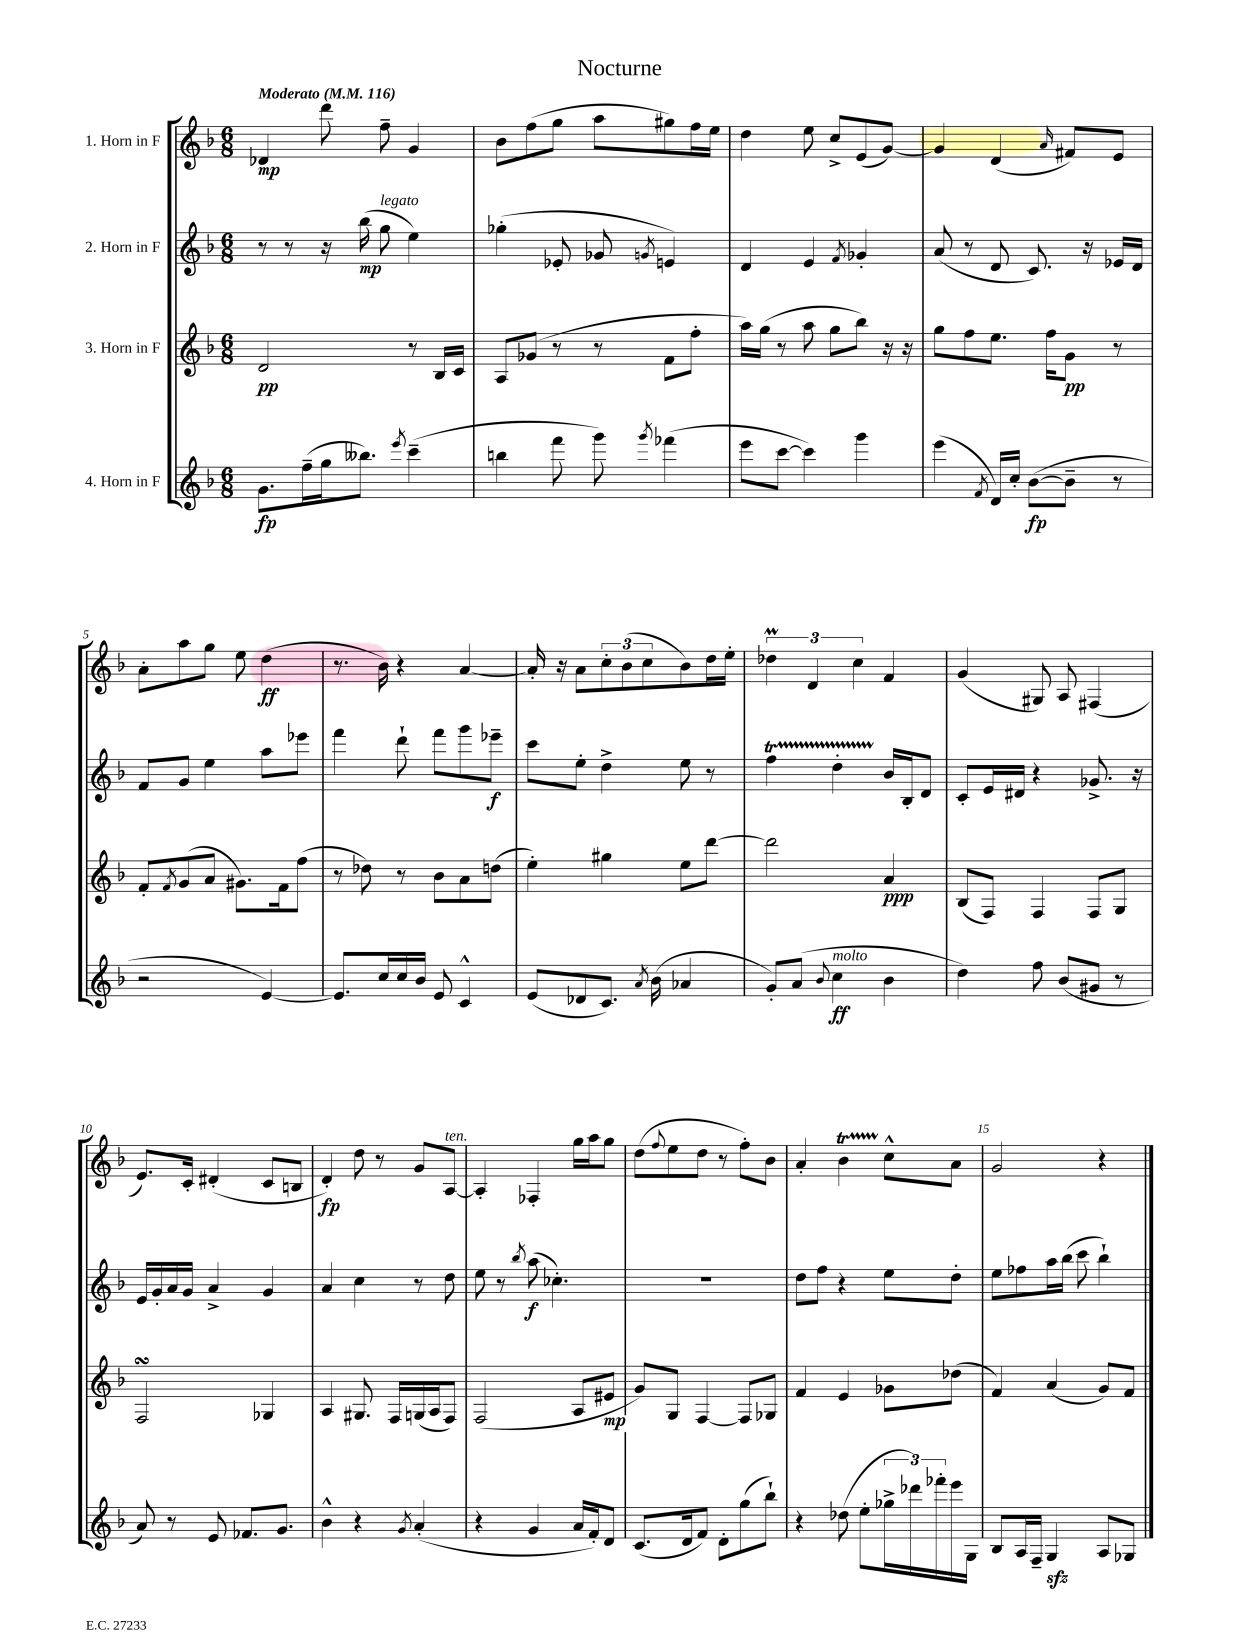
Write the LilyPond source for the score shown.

\header { title = "Nocturne" }
<<
\new StaffGroup <<
\new Staff = "s0" \with { instrumentName = "1. Horn in F" } {
    \clef treble \key f \major \numericTimeSignature \time 6/8 \tempo "Moderato" 4 = 116
    des'4\mp d'''8 f''8-- g'4 |
    bes'8 f''8( g''8 a''8 gis''8) f''16 e''16 |
    d''4 e''8 c''8-> e'8( g'8~) |
    g'4 d'4( \grace { a'16 } fis'8) e'8 |
    a'8-. a''8 g''8 e''8 d''4\ff( |
    r8. bes'16) r4 a'4~ |
    a'16-. r16 a'8 \tuplet 3/2 { c''8-. bes'8( c''8 } bes'8) d''16 e''16-. |
    \tuplet 3/2 { des''4\prall d'4 c''4 } f'4 |
    g'4( gis8) a8 fis4( |
    e'8.) c'16-. dis'4-.( c'8 b8 |
    d'4-.\fp) d''8 r8 g'8 a8~^\markup { \italic "ten." } |
    a4-. fes4-. g''16 a''16 g''8 |
    d''8( \appoggiatura { f''8 } e''8 d''8 r8 f''8-.) bes'8 |
    a'4-. bes'4\startTrillSpan c''8-^\stopTrillSpan a'8 |
    g'2 r4 \bar "|." |
}
\new Staff = "s1" \with { instrumentName = "2. Horn in F" } {
    \clef treble \key f \major \numericTimeSignature \time 6/8
    r8 r8 r16 bes''16\mp( g''8^\markup { \italic "legato" } e''4) |
    ges''4-.( ees'8-. ges'8 \acciaccatura { g'8 } e'4) |
    d'4 e'4 \acciaccatura { f'8 } ges'4-. |
    a'8( r8 d'8 c'8.) r16 ees'16 d'16 |
    f'8 g'8 e''4 a''8 ees'''8 |
    f'''4 d'''8-! f'''8 g'''8 ees'''8--\f |
    c'''8 e''8-. d''4-> e''8 r8 |
    f''4\startTrillSpan d''4-. bes'16\stopTrillSpan bes16-. d'8 |
    c'8-. e'16 dis'16 r4 ges'8.-> r16 |
    e'16 g'16-. a'16 g'16 a'4-> g'4 |
    a'4 c''4 r8 d''8 |
    e''8 r8 \acciaccatura { bes''8 } a''8\f( ces''4.-.) |
    R2. |
    d''8 f''8 r4 e''8 d''8-. |
    e''8 fes''8 a''16 bes''16( c'''8 bes''4-!) \bar "|." |
}
\new Staff = "s2" \with { instrumentName = "3. Horn in F" } {
    \clef treble \key f \major \numericTimeSignature \time 6/8
    d'2\pp r8 bes16 c'16 |
    a8 ges'8( r8 r8 f'8 f''8-. |
    a''16) g''16( r8 a''8 g''8 bes''8) r16 r16 |
    g''8 f''8 e''8. f''16 g'8\pp r8 |
    f'8-. \acciaccatura { f'8 } g'8( a'8 gis'8.) f'16 f''8( |
    r8 des''8) r8 bes'8 a'8 d''8( |
    e''4-.) gis''4 e''8 d'''8~ |
    d'''2 a'4\ppp |
    bes8( f8) f4 f8 g8 |
    f2\turn ges4 |
    a4 gis8. f16 g16( a16 f8) |
    f2( a8 eis'8\mp |
    g'8) g8 f4~ f8 ges8 |
    f'4 e'4 ges'8 des''8( |
    f'4) a'4( g'8) f'8 \bar "|." |
}
\new Staff = "s3" \with { instrumentName = "4. Horn in F" } {
    \clef treble \key f \major \numericTimeSignature \time 6/8
    g'8.\fp f''16--( g''16 beses''8.) \acciaccatura { e'''8 } c'''4--( |
    b''4 f'''8 g'''8) \acciaccatura { g'''8 } fes'''4( |
    e'''8 c'''8~ c'''4) g'''4 |
    e'''4( \acciaccatura { f'8 } d'16) c''16-. bes'8~\fp( bes'8-- r8 |
    r2 e'4~) |
    e'8. c''16 c''16 bes'16 e'8 c'4-^ |
    e'8( des'8 c'8.) \acciaccatura { a'8 } bes'16( aes'4 |
    g'8-.) a'8( \appoggiatura { bes'8 } c''4\ff^\markup { \italic "molto" } bes'4 |
    d''4) f''8 bes'8( gis'8 r8 |
    a'8) r8 e'8 fes'8. g'8. |
    bes'4-^ r4 \acciaccatura { g'8 } a'4-.( |
    r4 g'4 a'16 f'16-.) d'8 |
    c'8.( d'16 f'8) d'8-. g''8( bes''8-!) |
    r4 des''8( e''8-. \tuplet 3/2 { ges''16-> des'''16) fes'''16-. } e'''16 g16 |
    bes8 a16 f16-- g4\sfz a8 ges8 \bar "|." |
}
>>
>>
\layout { \context { \Score \override BarNumber.break-visibility = ##(#f #t #t) barNumberVisibility = #(every-nth-bar-number-visible 5) } }
